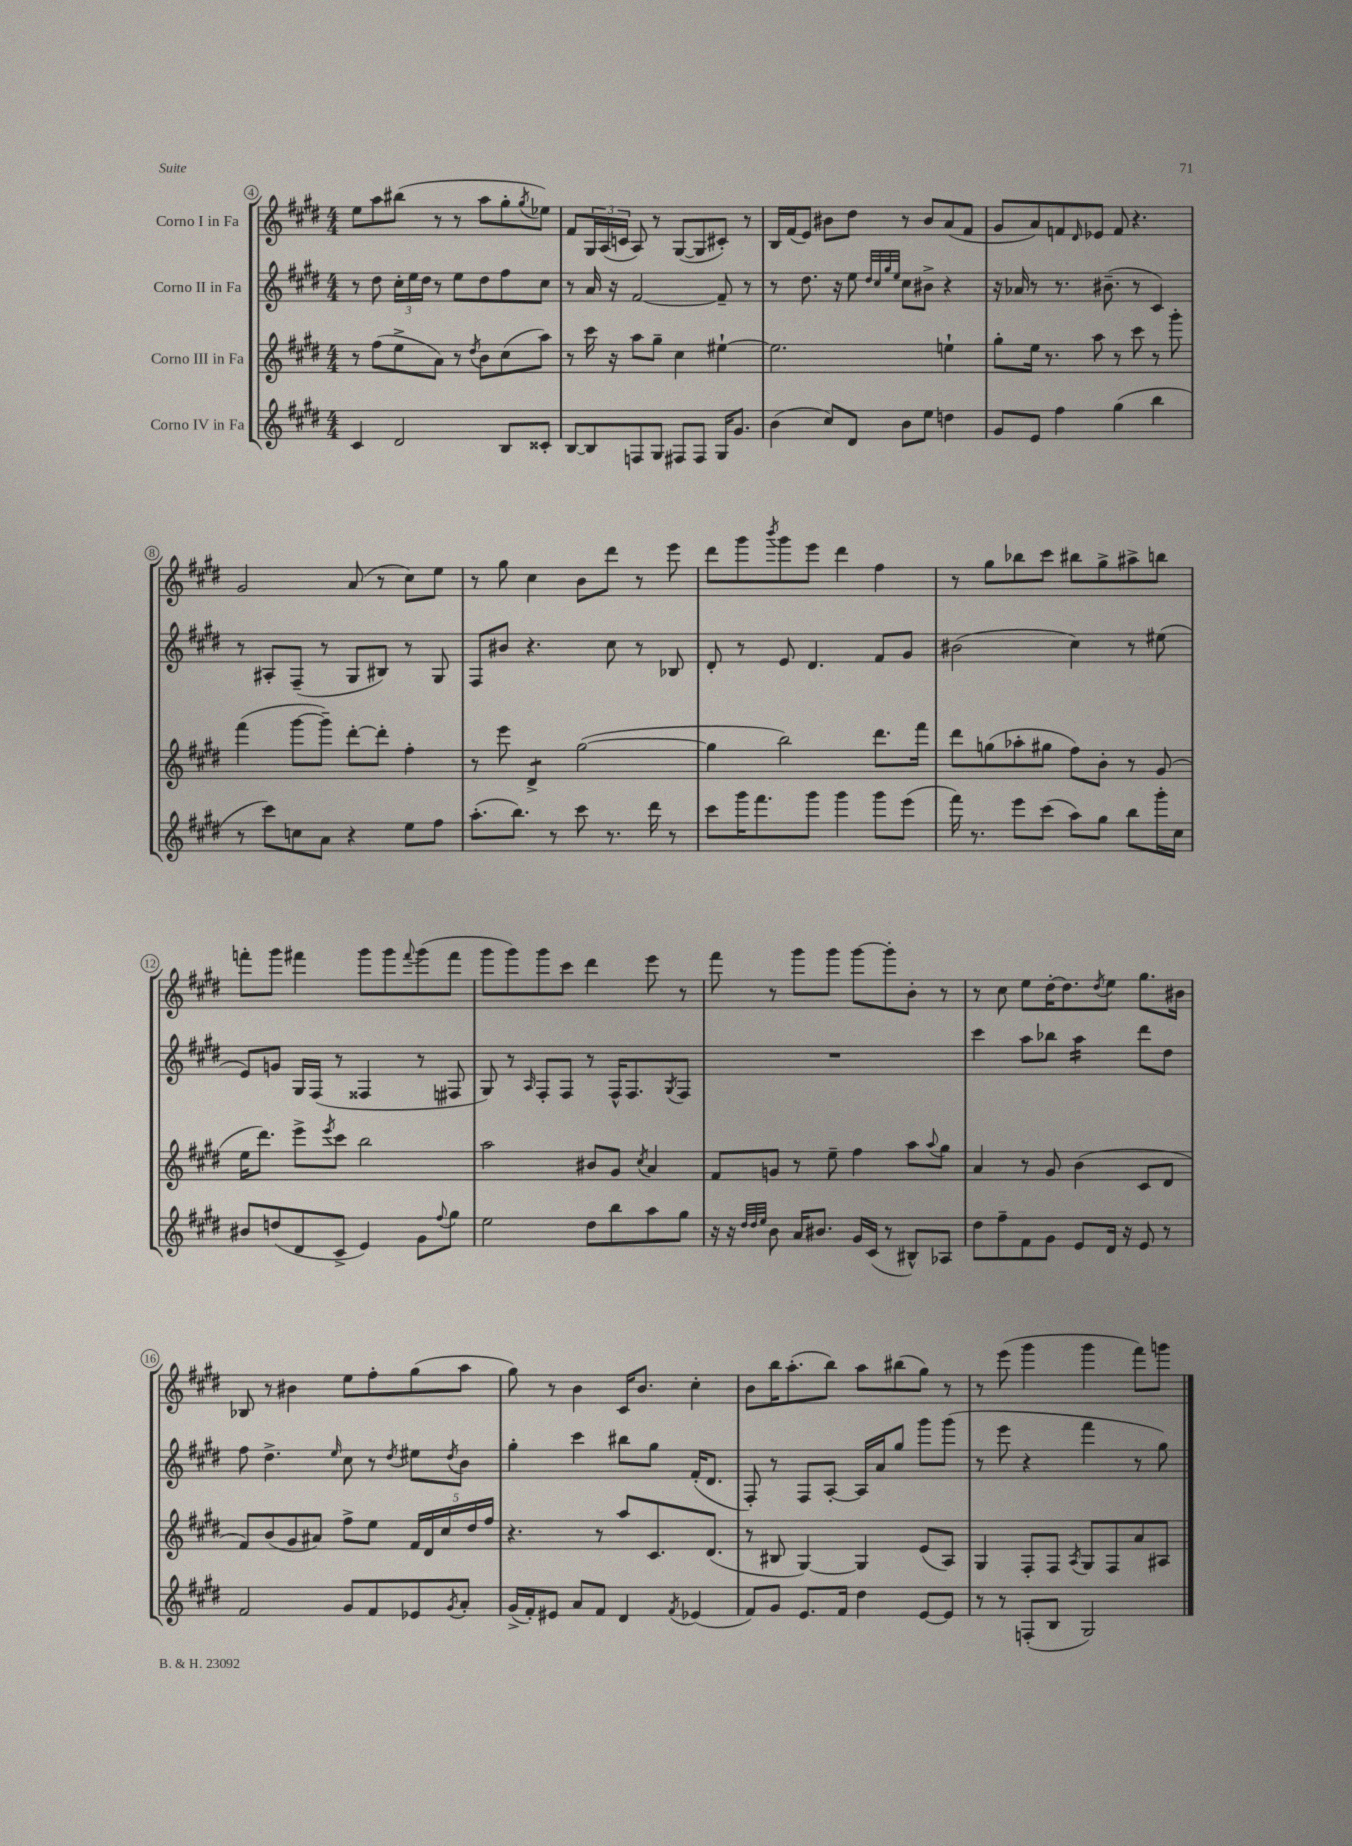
<<
\new StaffGroup <<
\new Staff = "s0" \with { instrumentName = "Corno I in Fa" } {
    \clef treble \key e \major \numericTimeSignature \time 4/4
    e''8 a''8 bis''8( r8 r8 a''8 gis''8-. \acciaccatura { gis''8 } ees''8) |
    fis'8 \tuplet 3/2 { gis16 a16( c'16 } a8) r8 gis8~( gis8 cis'8-.) r8 |
    b16 fis'16( e'8) bis'8 dis''8 r8 bis'8 a'8( fis'8 |
    gis'8 a'8) f'8 \grace { dis'16 } ees'8 f'8 r4. |
    gis'2 a'8( r8 cis''8) e''8 |
    r8 gis''8 cis''4 b'8 dis'''8 r8 e'''8 |
    dis'''8 gis'''8 \acciaccatura { b'''8 } gis'''8 e'''8 dis'''4 fis''4 |
    r8 gis''8 bes''8 cis'''8 bis''8 gis''8-> ais''8-> b''8 |
    f'''8-. gis'''8 fis'''4 gis'''8 gis'''8 \appoggiatura { fis'''8 } gis'''8( fis'''8 |
    gis'''8 gis'''8) gis'''8 cis'''8 dis'''4 e'''8 r8 |
    fis'''8 r8 gis'''8 gis'''8 gis'''8~ gis'''8-. b'8-. r8 |
    r8 cis''8 e''8 dis''16~-. dis''8. \acciaccatura { dis''8 } e''8 gis''8. bis'16 |
    bes8 r8 bis'4 e''8 fis''8-. gis''8( a''8 |
    gis''8) r8 b'4 cis'16 b'8. cis''4-. |
    b'8 b''16 a''8.-.( b''8) a''8 bis''8( gis''8) r8 |
    r8 e'''8( gis'''4 gis'''4 fis'''8) g'''8 \bar "|." |
}
\new Staff = "s1" \with { instrumentName = "Corno II in Fa" } {
    \clef treble \key e \major \numericTimeSignature \time 4/4
    r8 dis''8 \tuplet 3/2 { cis''16-. e''16 dis''16 } r8 e''8 dis''8 fis''8 cis''8 |
    r8 a'16 r16 fis'2~ fis'8-- r8 |
    r8 dis''8. r16 e''8 \grace { dis''32 cis''32 gis''32 e''32 } cis''8 bis'8-> r4 |
    r16 aes'16 r8 r8. bis'8.--( r8 cis'4) |
    r8 ais8-. fis8--( r8 gis8 bis8) r8 gis8 |
    fis8 bis'8 r4. cis''8 r8 bes8 |
    dis'8-. r8 e'8 dis'4. fis'8 gis'8 |
    bis'2( cis''4) r8 eis''8( |
    e'8) g'8 gis16 fis16( r8 fisis4 r8 fis8 |
    gis8) r8 \grace { a16 } fis8-. fis8 r8 fis16-^ fis8. \acciaccatura { gis8 } fis8 |
    R1 |
    cis'''4 a''8 bes''8 a''4:16 dis'''8 dis''8 |
    fis''8 dis''4.-> \grace { e''16 } cis''8 r8 \acciaccatura { dis''8 } eis''8 \acciaccatura { dis''8 } b'8 |
    gis''4-. cis'''4 bis''8 gis''8 fis'16-.( dis'8. |
    fis8-.) r8 fis8 a8~-. a16 a'16 gis''8 gis'''8 gis'''8( |
    r8 e'''8 r4 fis'''4 r8 gis''8) \bar "|." |
}
\new Staff = "s2" \with { instrumentName = "Corno III in Fa" } {
    \clef treble \key e \major \numericTimeSignature \time 4/4
    r8 fis''8( e''8-> a'8) r8 \acciaccatura { dis''8 } b'8 cis''8( a''8) |
    r8 cis'''16 r16 a''8 gis''8-- cis''4 eis''4~-! |
    eis''2. e''4-! |
    gis''8-. e''16 r8. a''8 r8 cis'''8 r8 gis'''8-. |
    fis'''4( gis'''8~ gis'''8--) dis'''8~-. dis'''8-. fis''4-. |
    r8 e'''8 dis'4:8-> gis''2~( |
    gis''4 b''2) dis'''8. fis'''16 |
    dis'''8 g''8( aes''8-. gis''8 fis''8) b'8-. r8 gis'8( |
    e''16 dis'''8.) e'''8-> \acciaccatura { e'''8 } cis'''8 b''2 |
    a''2 bis'8 gis'8 \acciaccatura { cis''8 } a'4 |
    fis'8 g'8 r8 e''8-- fis''4 a''8 \appoggiatura { a''8 } gis''8 |
    a'4 r8 gis'8 b'4( cis'8 dis'8 |
    fis'8) b'8( gis'8 ais'8) fis''8-> e''8 \tuplet 5/4 { fis'16 dis'16 cis''16 dis''16 fis''16 } |
    r4. r8 a''8 cis'8. dis'8.( |
    r8 bis8 gis4~) gis4 e'8( a8) |
    gis4 fis8-. fis8 \acciaccatura { a8 } gis8 fis8 a'8 ais8 \bar "|." |
}
\new Staff = "s3" \with { instrumentName = "Corno IV in Fa" } {
    \clef treble \key e \major \numericTimeSignature \time 4/4
    cis'4 dis'2 b8 cisis'8-. |
    b8~ b8 f8 gis8 fis8 fis8 gis16 gis'8. |
    b'4( cis''8) dis'8 b'8 e''8 d''4 |
    gis'8 e'8 fis''4 gis''4( b''4 |
    r8 cis'''8) c''8 a'8 r4 e''8 fis''8 |
    a''8.-.( b''8.) r8 cis'''8 r8. dis'''16 r8 |
    cis'''8 gis'''16 fis'''8. gis'''8 gis'''4 gis'''8 e'''8( |
    fis'''16) r8. e'''8 cis'''8( a''8) gis''8 b''8 gis'''16-. cis''16 |
    bis'8 d''8( dis'8 cis'8-> e'4) gis'8 \appoggiatura { fis''8 } gis''8 |
    e''2 dis''8 b''8 a''8 gis''8 |
    r16 r16 \grace { dis''32 dis''32 e''32 } b'8 a'16 bis'8. gis'16 cis'16( r8 bis8-^) aes8 |
    dis''8 fis''8-- fis'8 gis'8 e'8 dis'16 r16 e'8 r8 |
    fis'2 gis'8 fis'8 ees'8 \acciaccatura { gis'8 } a'8-. |
    gis'16->( fis'16-.) eis'8 a'8 fis'8 dis'4 \acciaccatura { fis'8 } ees'4( |
    fis'8) gis'8 e'8. fis'16 dis''4 e'8~ e'8 |
    r8 r8 f8-.( b8 gis2) \bar "|." |
}
>>
>>
\layout { \context { \Score currentBarNumber = #4 \override BarNumber.stencil = #(make-stencil-circler 0.1 0.3 ly:text-interface::print) } }
